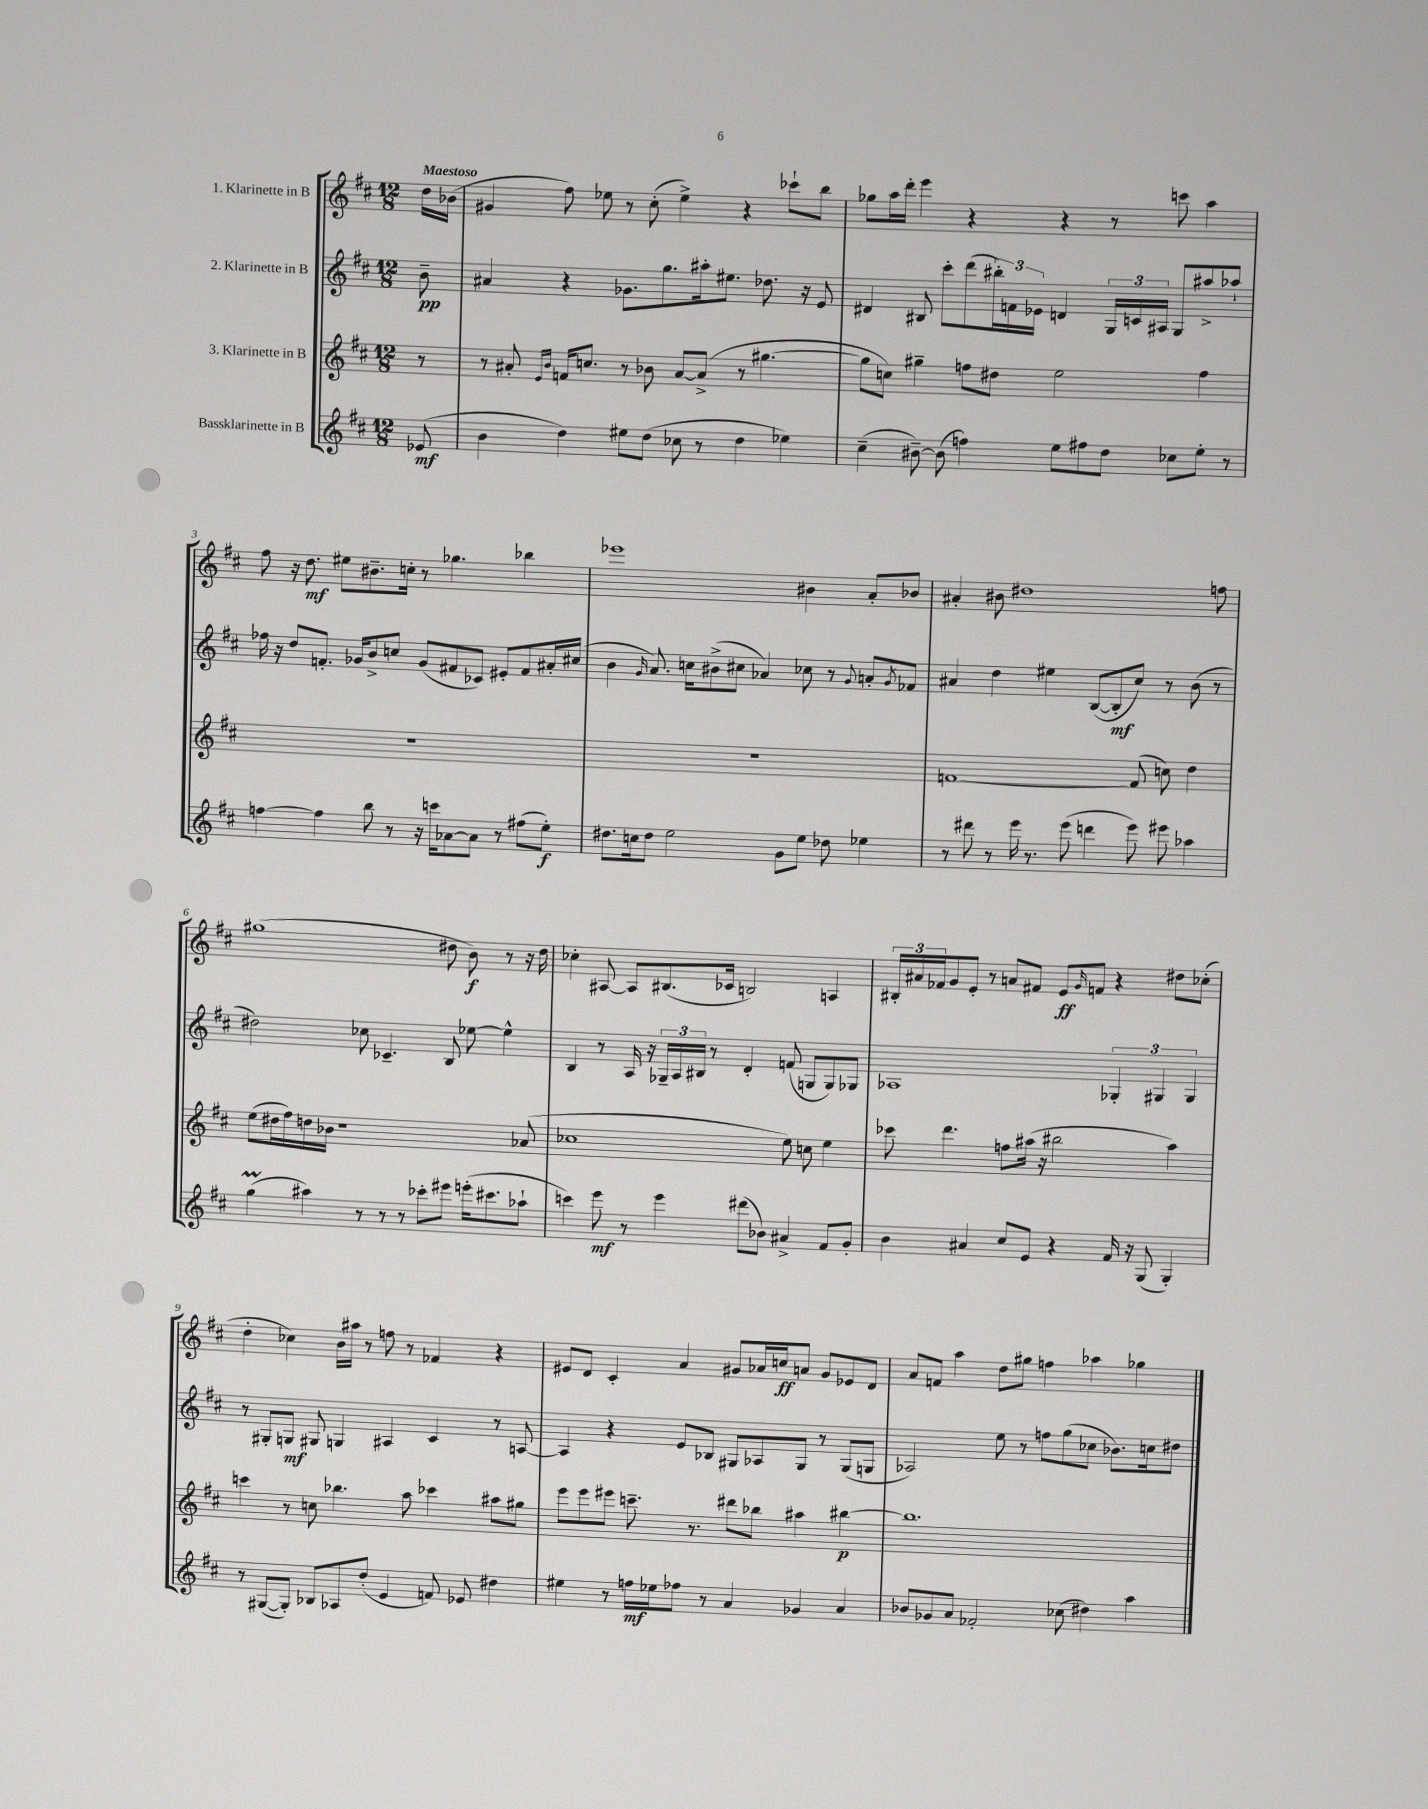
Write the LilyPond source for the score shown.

<<
\new StaffGroup <<
\new Staff = "s0" \with { instrumentName = "1. Klarinette in B" } {
    \clef treble \key d \major \numericTimeSignature \time 12/8 \partial 8 \tempo "Maestoso"
    d''16 bes'16( |
    gis'4 fis''8) ees''8 r8 cis''8-.( ees''4->) r4 ces'''8-! b''8 |
    ges''8 a''16 d'''16-. e'''4 r4 r4 r8 c'''8 a''4 |
    fis''8 r16 d''8.\mf eis''8 bis'8.-- c''16-. r8 ges''4. bes''4 |
    ees'''1 bis'4 a'8-. bes'8 |
    ais'4-. bis'8 dis''1 f''8 |
    gis''1( dis''8 b'8\f) r8 r16 dis''16 |
    ces''4-. ais8~ ais8 bis8.( ces'16 b2) a4 |
    \tuplet 3/2 { bis16-. ais'16 fes'16 } g'8 e'8-. r8 a'8 fis'8 e'8\ff \grace { g'16 } f'8 r4 dis''8 ces''8-.( |
    d''4-. ces''4) b'16 ais''16 r8 f''8 r8 fes'4 r4 |
    eis'8 d'8 cis'4-. a'4 gis'8 aes'16 c''16\ff a'8 gis'8 ees'8 d'8 |
    a'8 f'8 a''4 d''8 gis''8 f''4 aes''4 ges''4 \bar "|." |
}
\new Staff = "s1" \with { instrumentName = "2. Klarinette in B" } {
    \clef treble \key d \major \numericTimeSignature \time 12/8 \partial 8
    b'8--\pp |
    ais'4 r4 ges'8. g''8. ais''16-. eis''8. des''8. r16 e'8 |
    dis'4 bis8 cis'''8-. d'''8( \tuplet 3/2 { bis''16-.) f'16 ees'16 } d'4 \tuplet 3/2 { g16 c'16 ais16 } g8 ais''8-> aes''8-! |
    fes''16 r16 d''8 f'8.-. ges'16 b'8-> c''8 ges'8( fis'8 ces'8) eis'8-. fis'8 ais'16-. cis''16( |
    b'4 \grace { g'16 } a'8.) c''16 bis'8->( cis''8 aes'4) ces''8 r8 \appoggiatura { g'8 } a'8-. \acciaccatura { g'8 } fes'8 |
    ais'4 d''4 eis''4 b8~( b8-.\mf cis''8) r8 b'8( r8 |
    dis''2) ces''8 ces'4.-- b8 ees''8~ ees''4-^ |
    b4 r8 a16 r16 \tuplet 3/2 { ges16-- a16 bis16 } r8 d'4-. f'8( g8 g8) ges8 |
    aes1 \tuplet 3/2 { ges4-. gis4 gis4 } |
    r8 gis8-. g8\mf gis8 g4 ais4 cis'4 r8 a8~ |
    a4 r4 e'8 bes8 gis8 aes8 gis8 r8 gis8( g8 |
    aes2) e''8 r8 f''8 g''8( ces''8 bes'8.) c''16 dis''8 \bar "|." |
}
\new Staff = "s2" \with { instrumentName = "3. Klarinette in B" } {
    \clef treble \key d \major \numericTimeSignature \time 12/8 \partial 8
    r8 |
    r8 ais'8-. \grace { e'16 b'16 } f'16 c''8. r8 bes'8 ais'8~ ais'8->( r8 gis''4.~ |
    gis''8 c''8) gis''4-- f''8 dis''8 e''2 f''4 |
    R1. |
    R1. |
    f'1~ f'8( c''8) d''4 |
    e''8( dis''16 fis''16) d''16 bes'16 r1 aes'8( |
    ces''1 e''8) c''8 e''4 |
    ces'''8 d'''4. f''8 ais''16( r16 bis''2 ais''4) |
    c'''4 r8 c''8 bes''4. a''8 ces'''4 ais''8 gis''8 |
    e'''8 e'''8 eis'''8 c'''8.-- r8. dis'''8 bes''8 ais''4 bis''4~\p |
    bis''1. \bar "|." |
}
\new Staff = "s3" \with { instrumentName = "Bassklarinette in B" } {
    \clef treble \key d \major \numericTimeSignature \time 12/8 \partial 8
    ees'8\mf( |
    b'4 d''4) eis''8 d''8( ces''8 r8 d''4 ees''4) |
    cis''4--( bis'8~--) bis'8( f''4) e''8 fis''8 d''8 ces''8 e''8-. r8 |
    f''4~ f''4 b''8 r8 r16 c'''16 aes'8~ aes'8 r8 fis''8( e''8-.\f) |
    dis''8. c''16 dis''8 e''2 g'8 e''8 des''8 ees''4 |
    r8 dis'''8 r8 e'''16 r8. e'''8( d'''4 e'''8) eis'''8 aes''4 |
    g''4\prall( ais''4) r8 r8 r8 ces'''8-. eis'''8 e'''16-.( cis'''8. aes''8-! |
    c'''4) e'''8\mf r8 e'''4 dis'''8( bes'8) ais'4-> fis'8 g'8-. |
    b'4 ais'4 cis''8 e'8 r4 fis'16 r16 g8( g4-.) |
    r8 gis8~( gis8-.) bes8 aes8 d''8-.( e'4 f'8) ees'8 dis''4 |
    eis''4 r8 f''16\mf ees''16 fes''8 r8 a'4 ges'4 a'4 |
    bes'8 ges'8 a'8 fes'2-. ces''8( dis''4) a''4 \bar "|." |
}
>>
>>
